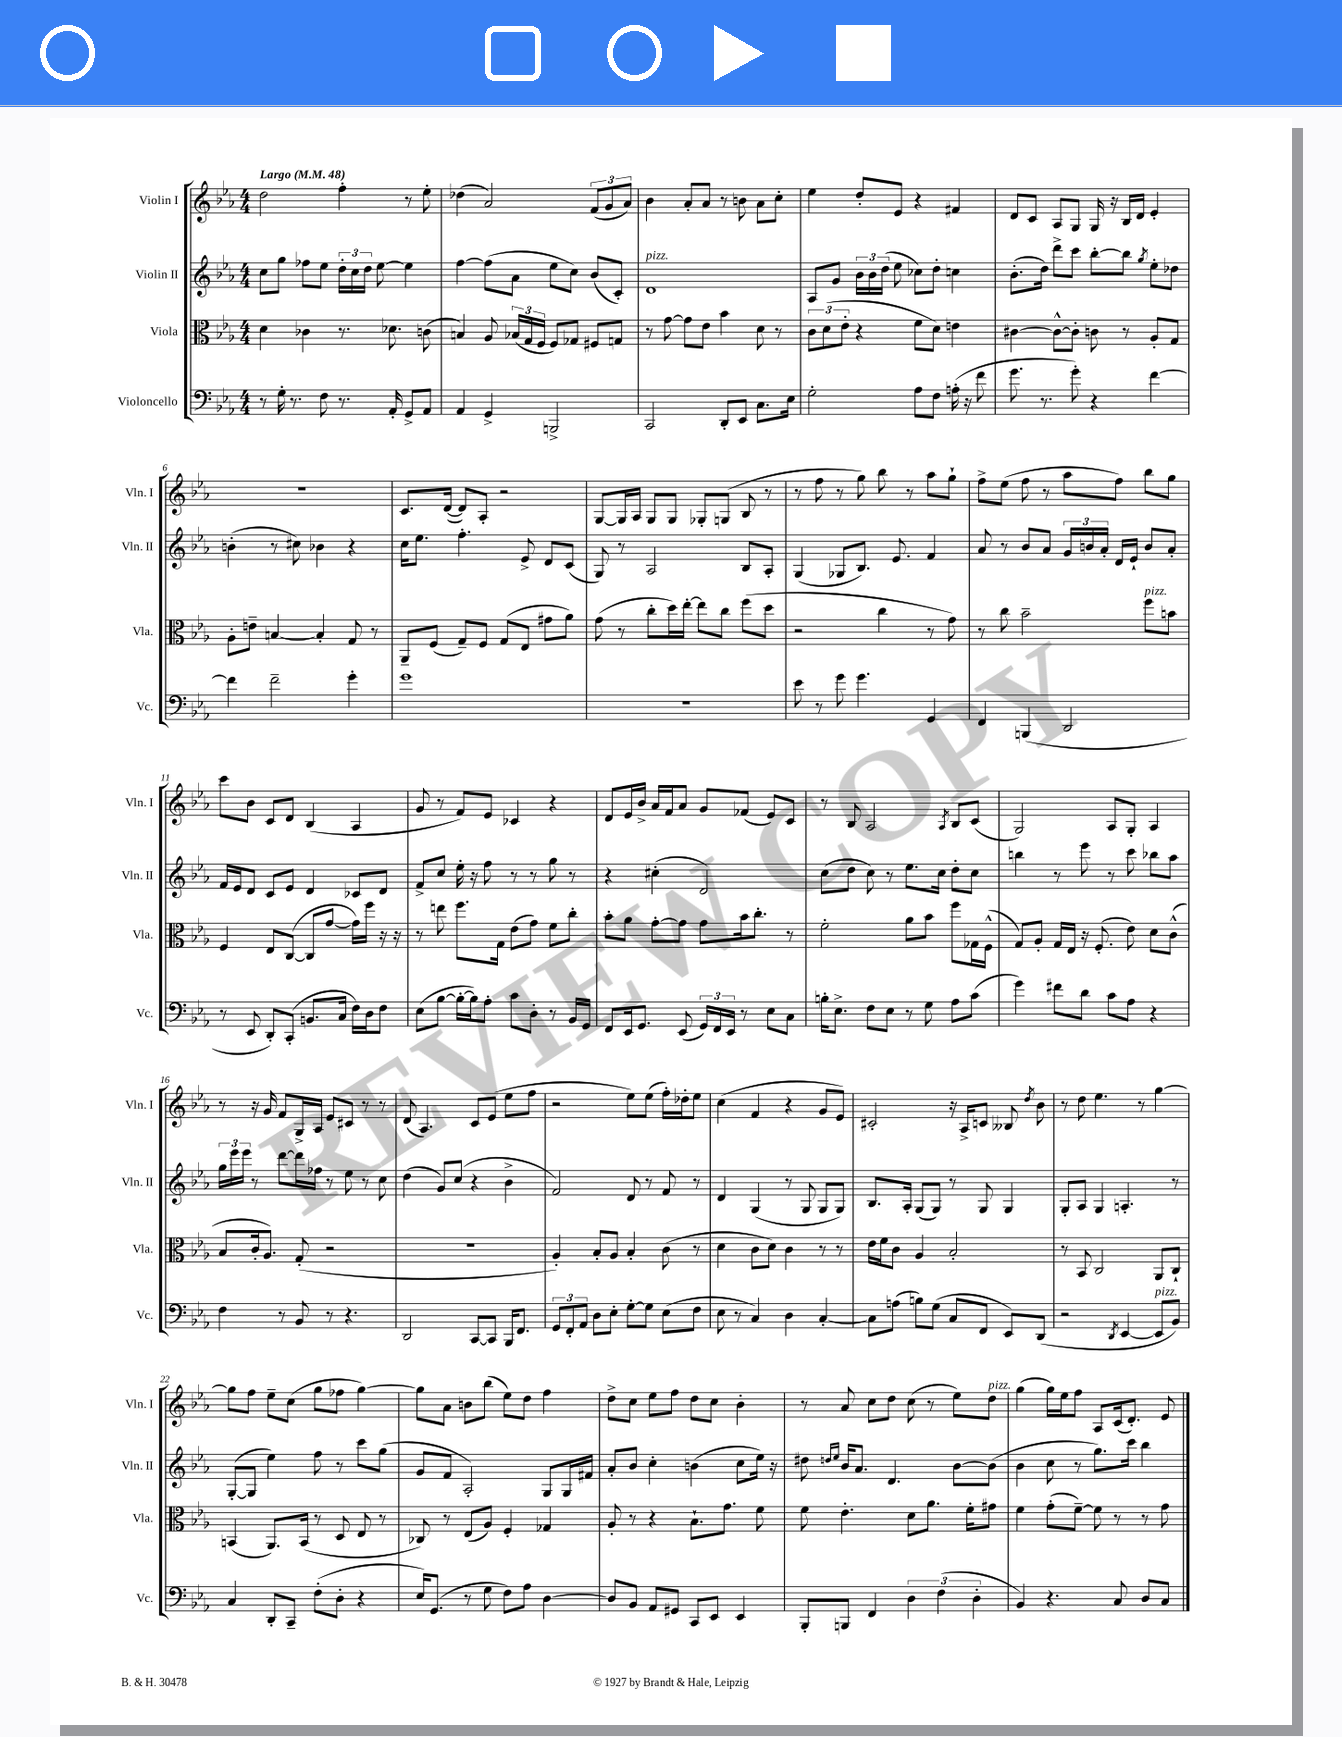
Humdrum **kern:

**kern	**kern	**kern	**kern
*part4	*part3	*part2	*part1
*staff4	*staff3	*staff2	*staff1
*I"Violoncello	*I"Viola	*I"Violin II	*I"Violin I
*I'Vc.	*I'Vla.	*I'Vln. II	*I'Vln. I
*clefF4	*clefC3	*clefG2	*clefG2
*k[b-e-a-]	*k[b-e-a-]	*k[b-e-a-]	*k[b-e-a-]
*M4/4	*M4/4	*M4/4	*M4/4
*MM48	*MM48	*MM48	*MM48
=1	=1	=1	=1
!	!	!	!LO:TX:a:B:t=Largo
8r	4d\	8cc\L	2dd\
16G'\	.	8gg\J	.
8.r	.	.	.
.	4c-X\	8ff-X\L	.
8F\	.	8ee-\J	.
8.r	8.r	24dd'\LL	4ff'\
.	.	24cc\	.
.	.	24dd\JJ	.
.	.	[8ee-\	.
16AA-'/	8.d-X\	.	.
8GG^/L	.	4ee-\]	8r
8AA-/J	(8cn\	.	8ee-'\
=2	=2	=2	=2
4AA-/	4Bn/)	[4ff\	(4dd-X\
4GG^/	8A-/	(8ff\L]	2a-/)
.	(24B-X/LL	8a-\J	.
.	24G/	.	.
.	24F/JJ	.	.
2BBBn^/	8F/L)	8ee-\L	.
.	8G-X/J	8cc\J)	.
.	8F#X/L	(8b-/L	(12f/L
.	.	.	12g/
.	8Gn/J	8c'/J)	.
.	.	.	12a-/J)
=3	=3	=3	=3
!	!	!LO:TX:a:i:t=pizz.	!
2CC/	8r	1d	4b-\
.	[8g\	.	.
.	8g\L]	.	8a-'/L
.	8e-\J	.	8a-/J
8DD'/L	4b-\	.	8r
8EE-/J	.	.	8bn\
8.C\L	8d\	.	8a-\L
.	8r	.	8cc'\J
16E-\Jk	.	.	.
=4	=4	=4	=4
2G'\	12c\L	8A-/L	4ee-\
.	(12d\	.	.
.	.	8g/J	.
.	12e-'\J	.	.
.	4r	24b-\LL	8dd'/L
.	.	24b-\	.
.	.	(24dd\JJ	.
.	.	8ee-\	8e-/J
8A-\L	8f\L	8cc-X\L)	4r
8F\J	8d\J)	8dd'\J	.
(16An'\	4en\	4ccn\	4f#X/
16r	.	.	.
8f\	.	.	.
=5	=5	=5	=5
8.g\	[4c#X\	(8.b-'\L	8d/L
.	.	.	8c/J
8.r	.	16dd\Jk)	.
.	8c#^^\L_	8ddd^\L	8A-/L
8g'\)	8c#'\J]	8ccc\J	8G/J
4r	8cn\	[8bb-'\L	16G/
.	.	.	16r
.	8r	8bb-\J]	16B-/LL
.	.	.	16d/JJ
.	.	8qgg/	.
[4f\	8A-'/L	8ee-'\L	4e-'/
.	8G/J	8dd-X\J	.
!!LO:LB:g=z
=6	=6	=6	=6
4f\]	8A-'\L	(4bn'\	1r
.	8en~\J	.	.
2f~\	[4Bn/	8r	.
.	.	8cc#X\)	.
.	4B'/]	4b-X\	.
4g'\	8G/	4r	.
.	8r	.	.
=7	=7	=7	=7
1g	8AA-~/L	16cc\KL	8.c/L
.	.	8.ee-\J	.
.	(8F/J	.	.
.	.	.	([16d/Jk
.	8G~/L)	4.ff'\	8d/L])
.	8F/J	.	8A-'/J
.	(8G/L	.	2r
.	8E-/J	8e-^/	.
.	8g#X\L	8d/L	.
.	8a-\J)	(8c/J	.
=8	=8	=8	=8
1r	(8g\	8G/)	[8G/L
.	8r	8r	16G/L]
.	.	.	16A-/JJ
.	8cc'\L	2A-/	8G/L
.	16dd\L)	.	8G/J
.	[16ee-'\JJ	.	.
.	8ee-\L]	.	8G-X'/L
.	8cc\J	.	(8Gn/J
.	(8ff\L	8B-/L	8B-/
.	8dd\J	8A-'/J	8r
=9	=9	=9	=9
8e-\	2r	(4G/	8r
8r	.	.	8ff\
8g\	.	8G-X/L	8r
4.g\	.	8.B-/J)	8gg\)
.	4cc\	.	8bb-\
.	.	8.e-/	.
.	.	.	8r
4GG/	8r	4f/	8aa-\L
.	8g\)	.	8gg`\J
=10	=10	=10	=10
4FF/	8r	8a-/	8ff^\L
.	8cc\	8r	(8ee-\J
(4BBBn/	2b-~\	8b-/L	8ff\
.	.	8a-/J	8r
2DD/	.	24g/LL	8aa-\L
.	.	24bn/	.
.	.	24a-'/JJ	.
.	.	16d/LL	8ff\J)
.	.	16e-`/JJ	.
!	!LO:TX:a:i:t=pizz.	!	!
.	8ff\L	8b/L	8bb-\L
.	8bn\J	8a-'/J	8gg\J
!!LO:LB:g=z
=11	=11	=11	=11
8r	4F/	16f/LL	8ccc\L
.	.	16e-/J	.
8EE-/	.	8d/J	8b-\J
8DD'/L)	8E-/L	8c/L	8c/L
(8CC'/J	([8C/J	8e-/J	8d/J
8.BBn/L	8C/L]	4d/	(4B-/
.	[8g/J	.	.
16C/Jk	.	.	.
16F\LL)	16g\LL])	8c-X/L	4A-/
16D\J	16ff\JJ	.	.
8F\J	16r	8d/J	.
.	16r	.	.
=12	=12	=12	=12
(8E-\L	8r	8f^/L	8g/
[8B-\J	8een\	8cc/J	8r
16B-'\LL_	8.ff\L	16ee-'\	8f/L)
16B-\J])	.	16r	.
8A-'\J	.	8ff\	8e-/J
.	16G\Jk	.	.
8c\L	(8e-\L	8r	4c-X/
8D'\J	8g\J)	8r	.
8r	8f\L	8gg\	4r
16BB-/LL	8cc'\J	8r	.
16GG/JJ	.	.	.
=13	=13	=13	=13
8FF/L	8b-'\L	4r	8d/L
16EE-/k	8a-\J	.	16e-/L
8.GG/J	.	.	16b-^/JJ
.	[8g'\L	(4cc#X'\	16a-/LL
.	.	.	16f/J
(8EE-/	8g\J]	.	8a-/J
24GG/LL)	8g\L	2d/)	8g/L
24FF/	.	.	.
24EE-/JJ	.	.	.
8r	16b-\k	.	(8f-X/J
.	8.cc'\J	.	.
8E-\L	.	.	8e-/L)
8C\J	8r	.	8c/J
=14	=14	=14	=14
16Bn'\KL	2f'\	(8cc\L	8r
8.E-^\J	.	.	.
.	.	8dd\J	8B-/
8F\L	.	8cc\)	2A-/
8E-\J	.	8r	.
8r	8a-\L	8.ee-\L	.
8G\	8b-\J	.	.
.	.	16cc\Jk	.
.	.	.	8qA-/
8A-\L	8ff\L	8dd'\L	8B-/L
(8c\J	16G-X\L	8cc\J	(8c/J
.	(16F^^\JJ	.	.
=15	=15	=15	=15
4g\)	8G/L)	4bbn\	2G/)
.	8A-'/J	.	.
8f#X\L	16G/LL	8r	.
.	16E-/JJ	.	.
8d\J	16r	8eee-\	.
.	(8.F'/	.	.
8c\L	.	8r	8A-/L
8A-\J	8e-\)	8ccc\	8G'/J
4r	8d\L	8bb-X\L	4A-/
.	(8c^^\J	8aa-\J	.
!!LO:LB:g=z
=16	=16	=16	=16
4F\	8B-/L	24gg\LL	8r
.	.	24eee-\	.
.	.	24eee-\JJ	.
.	16c'/k	8r	16r
.	8.A-/J)	.	16g/
8r	.	[8ddd\L	8f/L
8BB-/	(8G'/	16ddd\L]	16G^/L
.	.	16ff-X\JJ	16A-/JJ
8r	2r	8r	8e-/L
4.r	.	8ee-\	8c#X/J
.	.	8r	8r
.	.	8cc\	8r
=17	=17	=17	=17
2DD/	1r	(4dd\	(8d/
.	.	.	4.A-/)
.	.	8g/L)	.
.	.	(8cc/J	.
[8CC/L	.	4r	8c/L
8CC/J]	.	.	(8e-/J
16BBB-/KL	.	4b-^\	8ee-\L
8.FF/J	.	.	.
.	.	.	8ff\J
=18	=18	=18	=18
12GG/L	4A-'/)	2f/)	2r
12FF'/	.	.	.
12AA-/J	.	.	.
8D\L	8B-'/L	.	.
8E-'\J	8A-/J	.	.
[8G'\L	4B-'/	8d/	8ee-\L)
8G\J]	.	8r	(8ee-\J
(8E-\L	(8c\	8f/	16ff'\LL)
.	.	.	16dd-X'\J
8F\J	8r	8r	8ee-\J
=19	=19	=19	=19
8E-\	4d\	4d/	(4cc\
8r	.	.	.
4C/)	8c\L	(4G/	4f/
.	8d\J)	.	.
4D\	4c\	8r	4r
.	.	8G/	.
[4C'/	8r	8G/L	8g/L
.	8r	8G/J)	8e-/J)
=20	=20	=20	=20
8C\L]	16e-\LL	8.B-/L	2c#X'/
.	16f\J	.	.
(8An\J	8c\J	.	.
.	.	16A-'/Jk	.
8Bn\L)	4A-/	(8G/L	.
(8G\J	.	8G/J)	.
8C/L	2B-'/	8r	16r
.	.	.	16A-^/KL
8FF/J	.	8G/	8cn/J
8EE-/L)	.	4G/	8B--X/
.	.	.	8qdd/
(8DD/J	.	.	8b-\
=21	=21	=21	=21
2r	8r	8G'/L	8r
.	8BB-/	8A-/J	8dd\
.	2C/	4G/	4.ee-\
8qDD/	.	.	.
[4EE-/	.	4.An'/	.
.	.	.	8r
!LO:TX:a:i:t=pizz.	!	!	!
8EE-/L]	8AA-/L	.	[4gg\
8BB-/J)	8C`/J	8r	.
!!LO:LB:g=z
=22	=22	=22	=22
4C/	(4BBn/	([8G'/L	8gg\L]
.	.	8G/J]	8ff\J
8DD'/L	8.AA-/L)	4ee-\)	8ee-~\L
8CC~/J	.	.	(8cc\J
.	(16BB/Jk	.	.
(8F'\L	8r	8ff\	8gg\L
8D'\J	8D/	8r	8ff-X\J
4r	8E-/	8ccc\L	[4gg\)
.	8r	(8gg\J	.
=23	=23	=23	=23
16E-/KL)	8C-X/)	8g/L	8gg\L]
(8.GG/J	.	.	.
.	8r	8f/J	8a-\J
8r	(8E-/L	2A-'/)	8bn\L
8G\	8A-/J)	.	(8bb-\J
8F\L)	4F'/	.	8ee-\L)
8A-\J	.	.	8dd\J
[4D\	4G-X/	8G/L	4ff\
.	.	16G/L	.
.	.	16f#X/JJ	.
=24	=24	=24	=24
8D/L]	8A-'/	8a-'/L	8dd^\L
8BB-/J	8r	8b-/J	8cc\J
8AA-/L	4r	4cc'\	8ee-\L
8GG#X/J	.	.	8ff\J
8CC/L	8.B-`\L	(4bn\	8dd\L
8EE-/J	.	.	8cc\J
.	8.g\J	.	.
4EE-/	.	8cc\L	4b-'\
.	8f\	16ee-\Jk)	.
.	.	16r	.
=25	=25	=25	=25
8BBB-'/L	8f\	8dd#X\	8r
.	.	16qqddn/LL	.
.	.	16qqee-/JJ	.
8BBBn/J	4.e-'\	16b-/KL	8a-/
.	.	8.a-/J	.
4FF/	.	.	8cc\L
.	.	4.d/	8dd\J
6D\	8d\L	.	(8cc\
.	8.a-\J	.	8r
(6F\	.	.	.
.	.	[8b-\L	8ee-\L)
.	16f'\KL	.	.
6D'\	.	.	.
!	!	!	!LO:TX:a:i:t=pizz.
.	8g#X\J	(8b-\J]	8dd\J
=26	=26	=26	=26
4BB-/)	4f\	4b-\	(4gg\
4.r	(8g'\L	8cc\	16gg\LL)
.	.	.	16ee-\J
.	[8f~\J)	8r	8ff\J
.	8f\]	8.gg\L)	8A-/L
8C/	8r	.	(16c/k
.	.	16ccc\Jk	8.d'/J)
8D/L	8r	4bb-\	.
8C/J	8g\	.	8e-/
==	==	==	==
*-	*-	*-	*-
